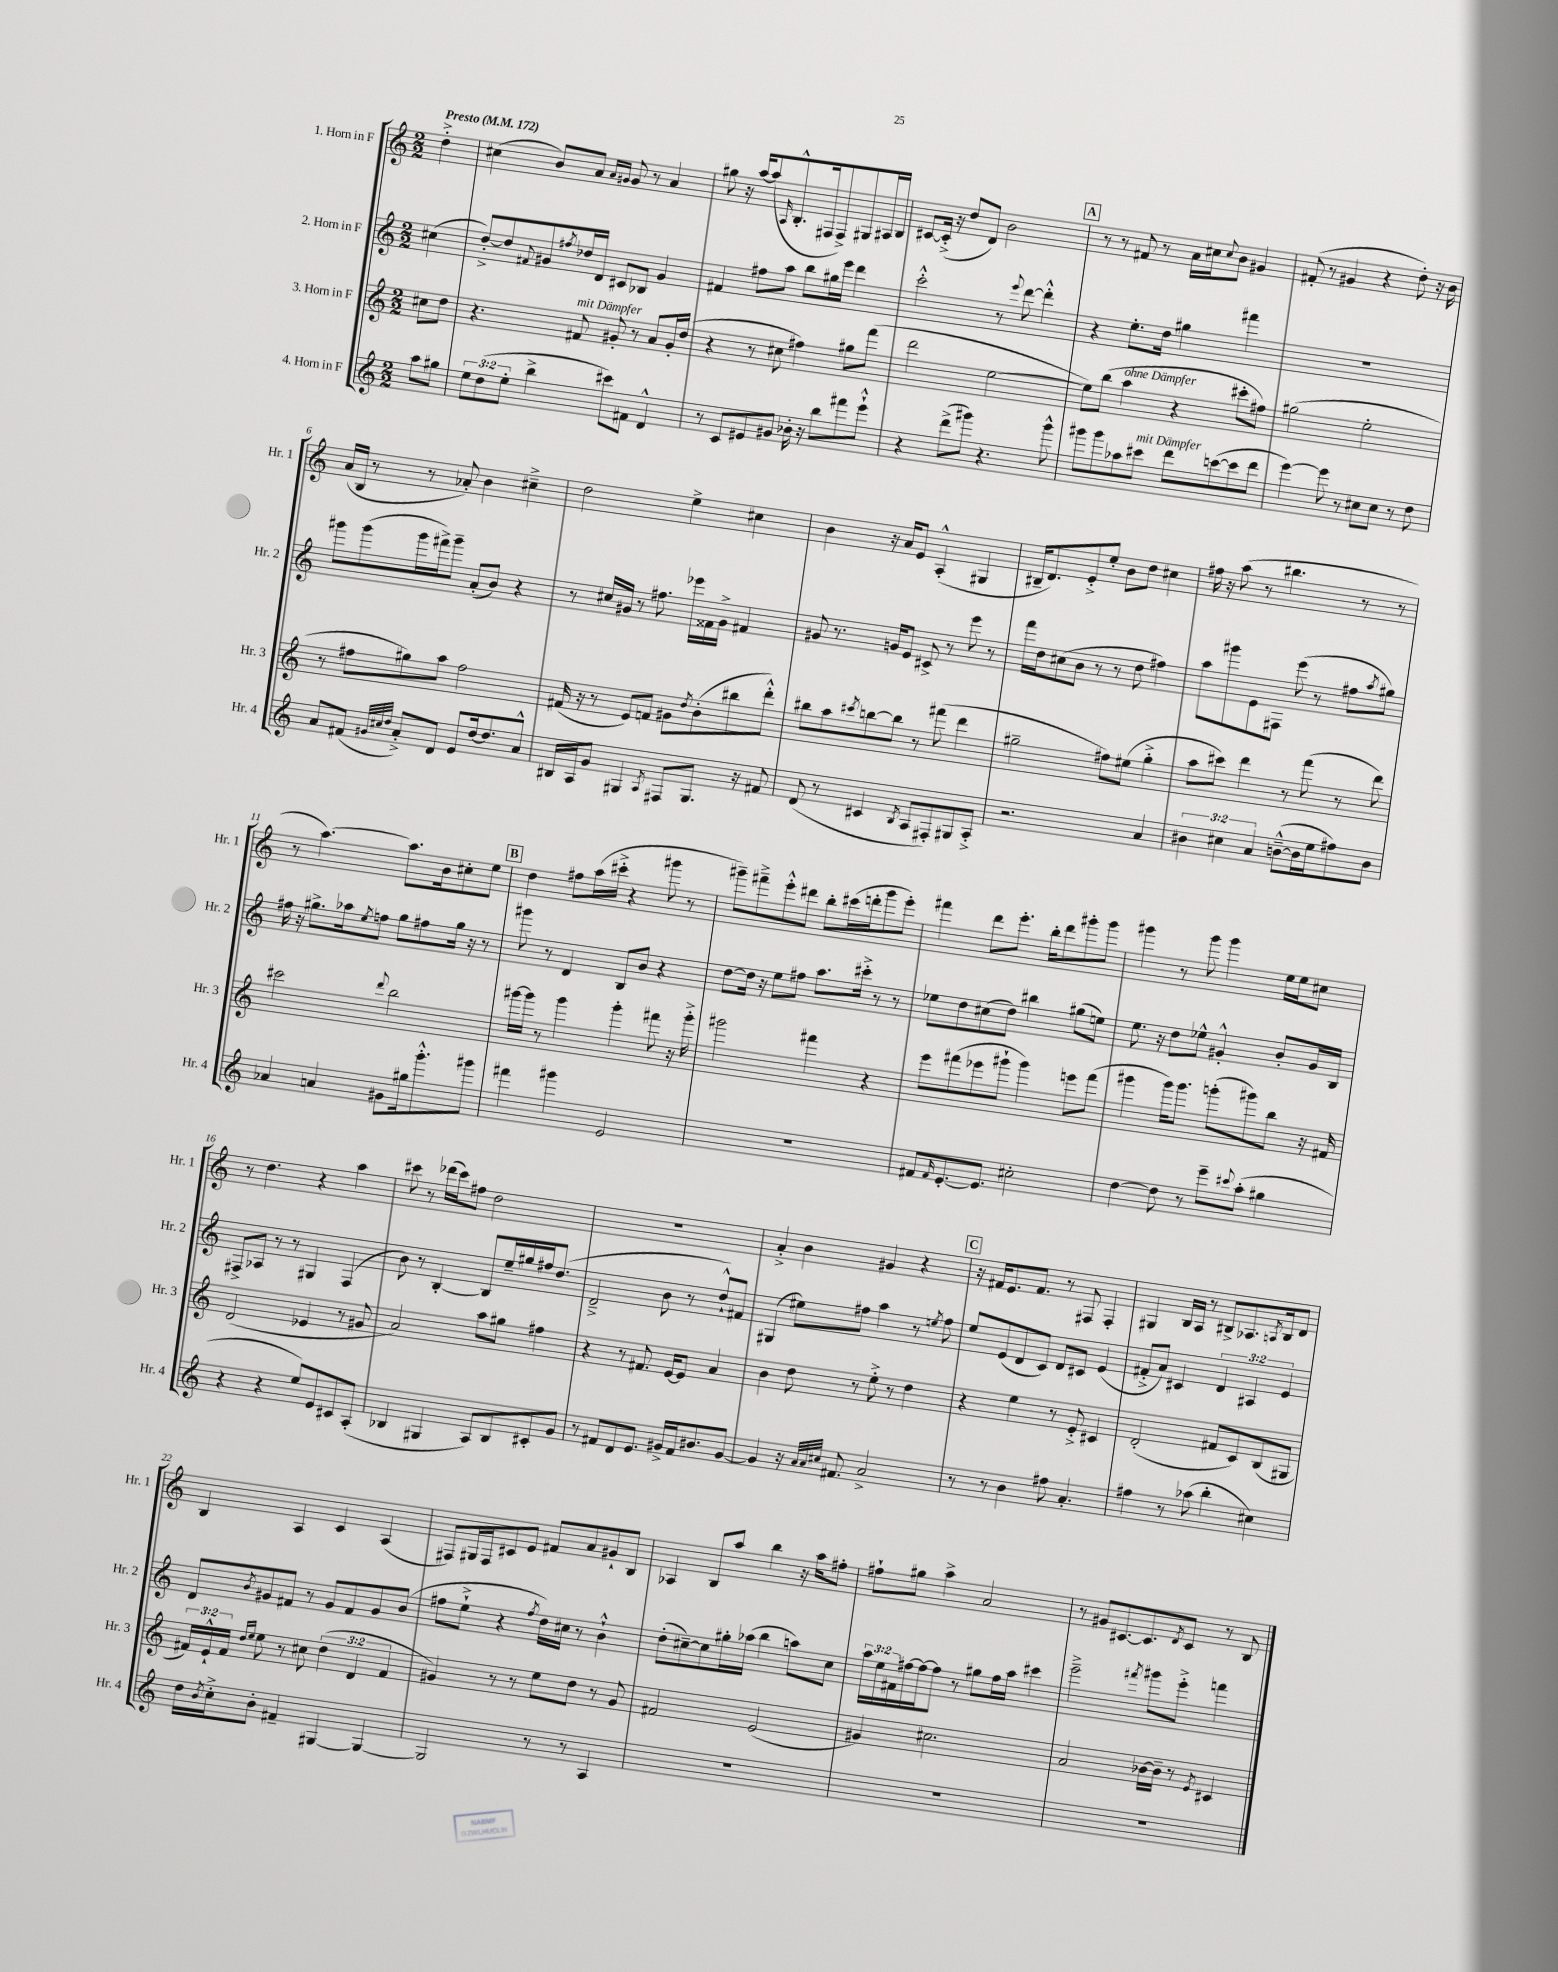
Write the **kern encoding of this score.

**kern	**kern	**kern	**kern
*staff4	*staff3	*staff2	*staff1
*clefG2	*clefG2	*clefG2	*clefG2
*k[]	*k[]	*k[]	*k[]
*M2/2	*M2/2	*M2/2	*M2/2
*MM172	*MM172	*MM172	*MM172
8aa	8cc#	(4cc#	4dd'^
8gg#	8dd	.	.
=	=	=	=
12ee	4.r	[8dd'^)	(4cc#
(12dd	.	.	.
.	.	8dd]	.
12ee'	.	.	.
.	.	8qqf#	.
4bb^	.	8g#	8b)
.	.	8qff#	.
.	8f#	16dd-	8a
.	.	16d	.
.	.	.	16qqa
.	.	.	16qqg#
8ccc#)	8g#'	8c#	8g#
8f#	8r	8B-	8r
4d^^	8a	4g#	4a
.	16g#'	.	.
.	(16dd	.	.
=	=	=	=
8r	4r	4f#	8gg#
8c	.	.	16r
.	.	.	[16aa
8e#	8r	8ff#	(8aa]
.	.	.	16qqA
8g#	8cc#	8aa	8.B'^^
16b-'	4ff#)	8bb	.
16r	.	.	16F#
8bb	.	16gg#	8F#^)
.	.	16eee	.
8fff#	8gg#	4ddd	8G#
8eee`^^	(8fff	.	16A#
.	.	.	16B
=	=	=	=
4r	2ddd	2ccc'^^	[8c#
.	.	.	(16c#'^]
.	.	.	16r
(8ddd^	.	.	8dd
8ggg#)	.	.	8d)
4.r	[2ee	8r	2b
.	.	8qqeee	.
.	.	[8ddd	.
.	.	4ddd'^^]	.
8ggg#^^	.	.	.
=	=	=	=
8ggg#	8ee])	4r	8r
8ggg#	(8bb	.	8r
8aa-	4aa	8.ee'	8f#
8ccc#	.	.	8r
.	.	16dd	.
8ddd	4r	4gg#	16a
.	.	.	16cc#
.	.	.	8qqcc#
([8ccc	.	.	8b
8ccc]	8ccc#'	4fff#	4g#
8ddd	8ff#)	.	.
=	=	=	=
[4eee)	(2gg#	1r	(8f#'
.	.	.	8r
8eee]	.	.	4g#
8r	.	.	.
8cc#	2ee'	.	4r
8cc#	.	.	.
8r	.	.	8dd')
8dd	.	.	16r
.	.	.	16b
=	=	=	=
8a	8r	8ggg#	(16a
.	.	.	16B
(8f#	8ff#	(8ggg#	8r
32qqg#	.	.	.
32qqcc#	.	.	.
32qqdd	.	.	.
8a'^)	8gg#)	16ggg#	8r
.	.	16fff#^)	.
8d	8aa	8ggg#~	8a-')
8e	2ff#	(8a'	4b
[16dd	.	8b)	.
8.dd]	.	.	.
.	.	4r	4cc#~^
8a^^	.	.	.
=	=	=	=
16B#	(16f#	8r	2dd
16A	16r	.	.
8g	8r	16cc#	.
.	.	16g#	.
4G#	8e)	8r	.
.	8f	8.ff#	.
8qA	.	.	.
8F#	8g#	.	4ee^
.	.	16eee-	.
.	8qdd	.	.
8.G#	(8b'	16f##	.
.	.	16g#^	.
.	8bb#	4f#	4cc#
16r	.	.	.
8f#	8ddd'^^)	.	.
=	=	=	=
(8d	8bb#	8g#	4b
8r	8aa	8.r	.
.	8qccc#	.	.
4c#	[8bb	.	16r
.	.	16g	16a
.	8bb]	8e	8e
8qB	.	.	.
8A	8r	8c#^	(4A'^^
8F#')	(8fff#	8r	.
8G#	4ddd	8eee	4G#
8A'^	.	8r	.
=	=	=	=
2.r	2gg#~	16fff	16B#~
.	.	16dd	8.d)
.	.	(8cc#	.
.	.	8b	8e'^
.	.	8r	8ee'
.	8ff#)	8r	8b
.	(8ee#	8dd	8dd
4a	4gg#'^	4ff#)	4cc#
=	=	=	=
6b#	8aa	8aa	16ff#
.	.	.	16r
.	8ccc#)	8ggg#	(8aa
6cc#	.	.	.
.	4ddd	8e	8r
6a	.	.	.
.	.	8F#	4.bb#
([8b~^^	8r	(8eee	.
16b]	(8fff	8r	.
16ee	.	.	.
8ff#)	8r	8ff#	8r
.	.	8qaa	.
8b	8ddd)	8gg#)	8r
=	=	=	=
4a-	2ccc#	16ff#	8r
.	.	16r	.
.	.	8.gg#^	[4.aa)
4a	.	.	.
.	.	16aa-	.
.	.	8qee	.
.	.	8ff	.
.	8qqddd	.	.
8g#	2bb	8gg#	8.aa]
16gg#	.	8ff#	.
8.ggg'^^	.	.	16b
.	.	16gg#	8cc#'
.	.	16r	.
8ggg#	.	8r	8ee
=	=	=	=
4fff#	[16ggg#	8ggg#	4dd
.	16ggg#]	.	.
.	8r	8r	.
4ggg#	4ggg#	4d	8ff#
.	.	.	(16aa
.	.	.	16ccc#'^
2e	4ggg#'	8B	4r
.	.	8b	.
.	8fff#	4r	8ggg#
.	16r	.	8r
.	16ggg#'^	.	.
=	=	=	=
1r	2ggg#	[8dd	8ggg#~)
.	.	16dd]	8fff#~^
.	.	16r	.
.	.	8ee	8eee'^^
.	.	8ff#	8ddd#
.	4fff#	8.aa	8bb'
.	.	.	(16ccc#
.	.	16ccc#'^	16ddd'
.	4r	8r	8ggg#
.	.	8r	8eee')
=	=	=	=
8f#	8eee	8ee-	4fff#
16qqf#	.	.	.
[8.e'	(8fff#	8dd	.
.	8eee-	(8cc#	8ddd
8.e]	.	.	.
.	8ggg#`	8dd)	8.eee'
2cc#'	4ggg#)	4bb#	.
.	.	.	16bb'
.	.	.	8ddd
.	8eee	(8gg#	8ggg#'
.	(8fff#	8ee)	8ggg#
=	=	=	=
[4dd	4ggg#	8.ee	4ggg#
.	.	16r	.
8dd]	16ggg#)	8dd	8r
.	8.ggg#	.	.
8r	.	8ee-^^	8ggg#
8eee~	(8ggg'	4g#'^^	4ggg#
8qqccc#	.	.	.
(8aa'	8ggg#)	.	.
4gg#	8bb	8b'	16ee
.	.	.	16ee
.	16r	16g#	8cc#
.	16f#	16B	.
=	=	=	=
4r	(2d	8F#^	8r
.	.	8A-	4.dd
4r	.	8r	.
.	.	8r	.
8ee)	4e-	4G#	4r
8e	.	.	.
8c#	8r	(4F#	4aa
(8A'	8g#	.	.
=	=	=	=
4B-	2a)	8b)	8ccc#
.	.	8r	8r
4G#	.	[4B'	(16ddd-
.	.	.	16ccc#)
.	.	.	8ff#
8A)	8aa	8B]	2dd
8B-	8gg#	16ee~	.
.	.	16gg#	.
8c#'	4ff#	16ff#	.
.	.	(8.dd	.
8g	.	.	.
=	=	=	=
8r	4r	2d~^	1r
8f#	.	.	.
8d	8r	.	.
8.e	8.f#	.	.
.	.	8b	.
16g#^	[16e	.	.
16f#	8e]	8r	.
8.b#	.	.	.
.	4a	8dd`^^)	.
[8g#	.	8f#	.
=	=	=	=
4g#]	4b	(4G#	4a'^
16r	8dd	8ee#)	4b
32qqa	.	.	.
32qqa	.	.	.
32qqcc#	.	.	.
8.f#	.	.	.
.	8r	8ff#	.
2a^	8ee'^	4aa	4g#
.	8r	.	.
.	4dd	8r	4r
.	.	8qee	.
.	.	8ff#	.
=	=	=	=
8r	4r	8ee	16r
.	.	.	16f#
8r	.	(8e	8.e
4b	4ee	8d	.
.	.	.	8.f#
.	.	8c)	.
8ff#	8r	8d	8r
4.a'	8e'^	8c#	8F#
.	4c#	(4e	4F#'
=	=	=	=
4ff#	(2d'	8f#'^	4G#
.	.	8a)	.
8r	.	4c#	16B
.	.	.	16A
(8aa-	.	.	8r
4bb'	8f#	6d	8B#^
.	8c)	.	8.A-
.	.	6A#	.
4cc#)	(8B	.	.
.	.	.	8qA
.	.	.	16B#
.	.	6e	.
.	8G#	.	8d
=	=	=	=
16dd	24f#)	8d	4B
.	24e`^^	.	.
8qb	.	.	.
16cc'^	.	.	.
.	24f#	.	.
.	16qqdd	.	.
.	16qqee	8qb	.
8b'	8ee	8g#	.
4f#~	8r	8f#	4A
.	8cc#	8r	.
[4G#	(6dd	8g#	4c
.	.	8f#	.
.	6d	.	.
4G#_	.	8g#	(4A
.	6f#	.	.
.	.	(8b	.
=	=	=	=
2G#]	4g#)	8ff#	8F#)
.	.	8ee`^	16G#
.	.	.	16F#
.	8r	4r	8c#
.	8r	.	8e
.	.	8qff#	.
8r	8ee	16dd)	8f#
.	.	16cc#	.
8r	8dd	8r	8a
4A	8r	4b`^^	8g#`
.	8g#	.	8B
=	=	=	=
1r	2f#	(8dd'	4A-
.	.	[8cc#~)	.
.	.	8cc#]	8B
.	.	16gg#'	8aa
.	.	(16aa-	.
.	(2e	4bb	4bb
.	.	8aa)	16r
.	.	.	16aa
.	.	8cc#	8ff#'
=	=	=	=
1r	4g#)	24aa	8ff#`
.	.	24ee	.
.	.	24f#	.
.	.	[16ff#	8gg#
.	.	16ff#_	.
.	2.cc#	8ff#]	4aa^
.	.	8r	.
.	.	8gg#	2a
.	.	16ff#	.
.	.	16aa	.
.	.	4ccc#	.
=	=	=	=
1r	2a	2eee~^	8r
.	.	.	8g#
.	.	.	[8.c#
.	.	.	8.c#]
.	.	8qfff#	.
.	[16b-	8ggg#	.
.	16b-~]	.	.
.	.	.	8qd
.	8r	8eee'^	8c#
.	8qe	.	.
.	4c#	4fff	8r
.	.	.	8B
==	==	==	==
*-	*-	*-	*-
